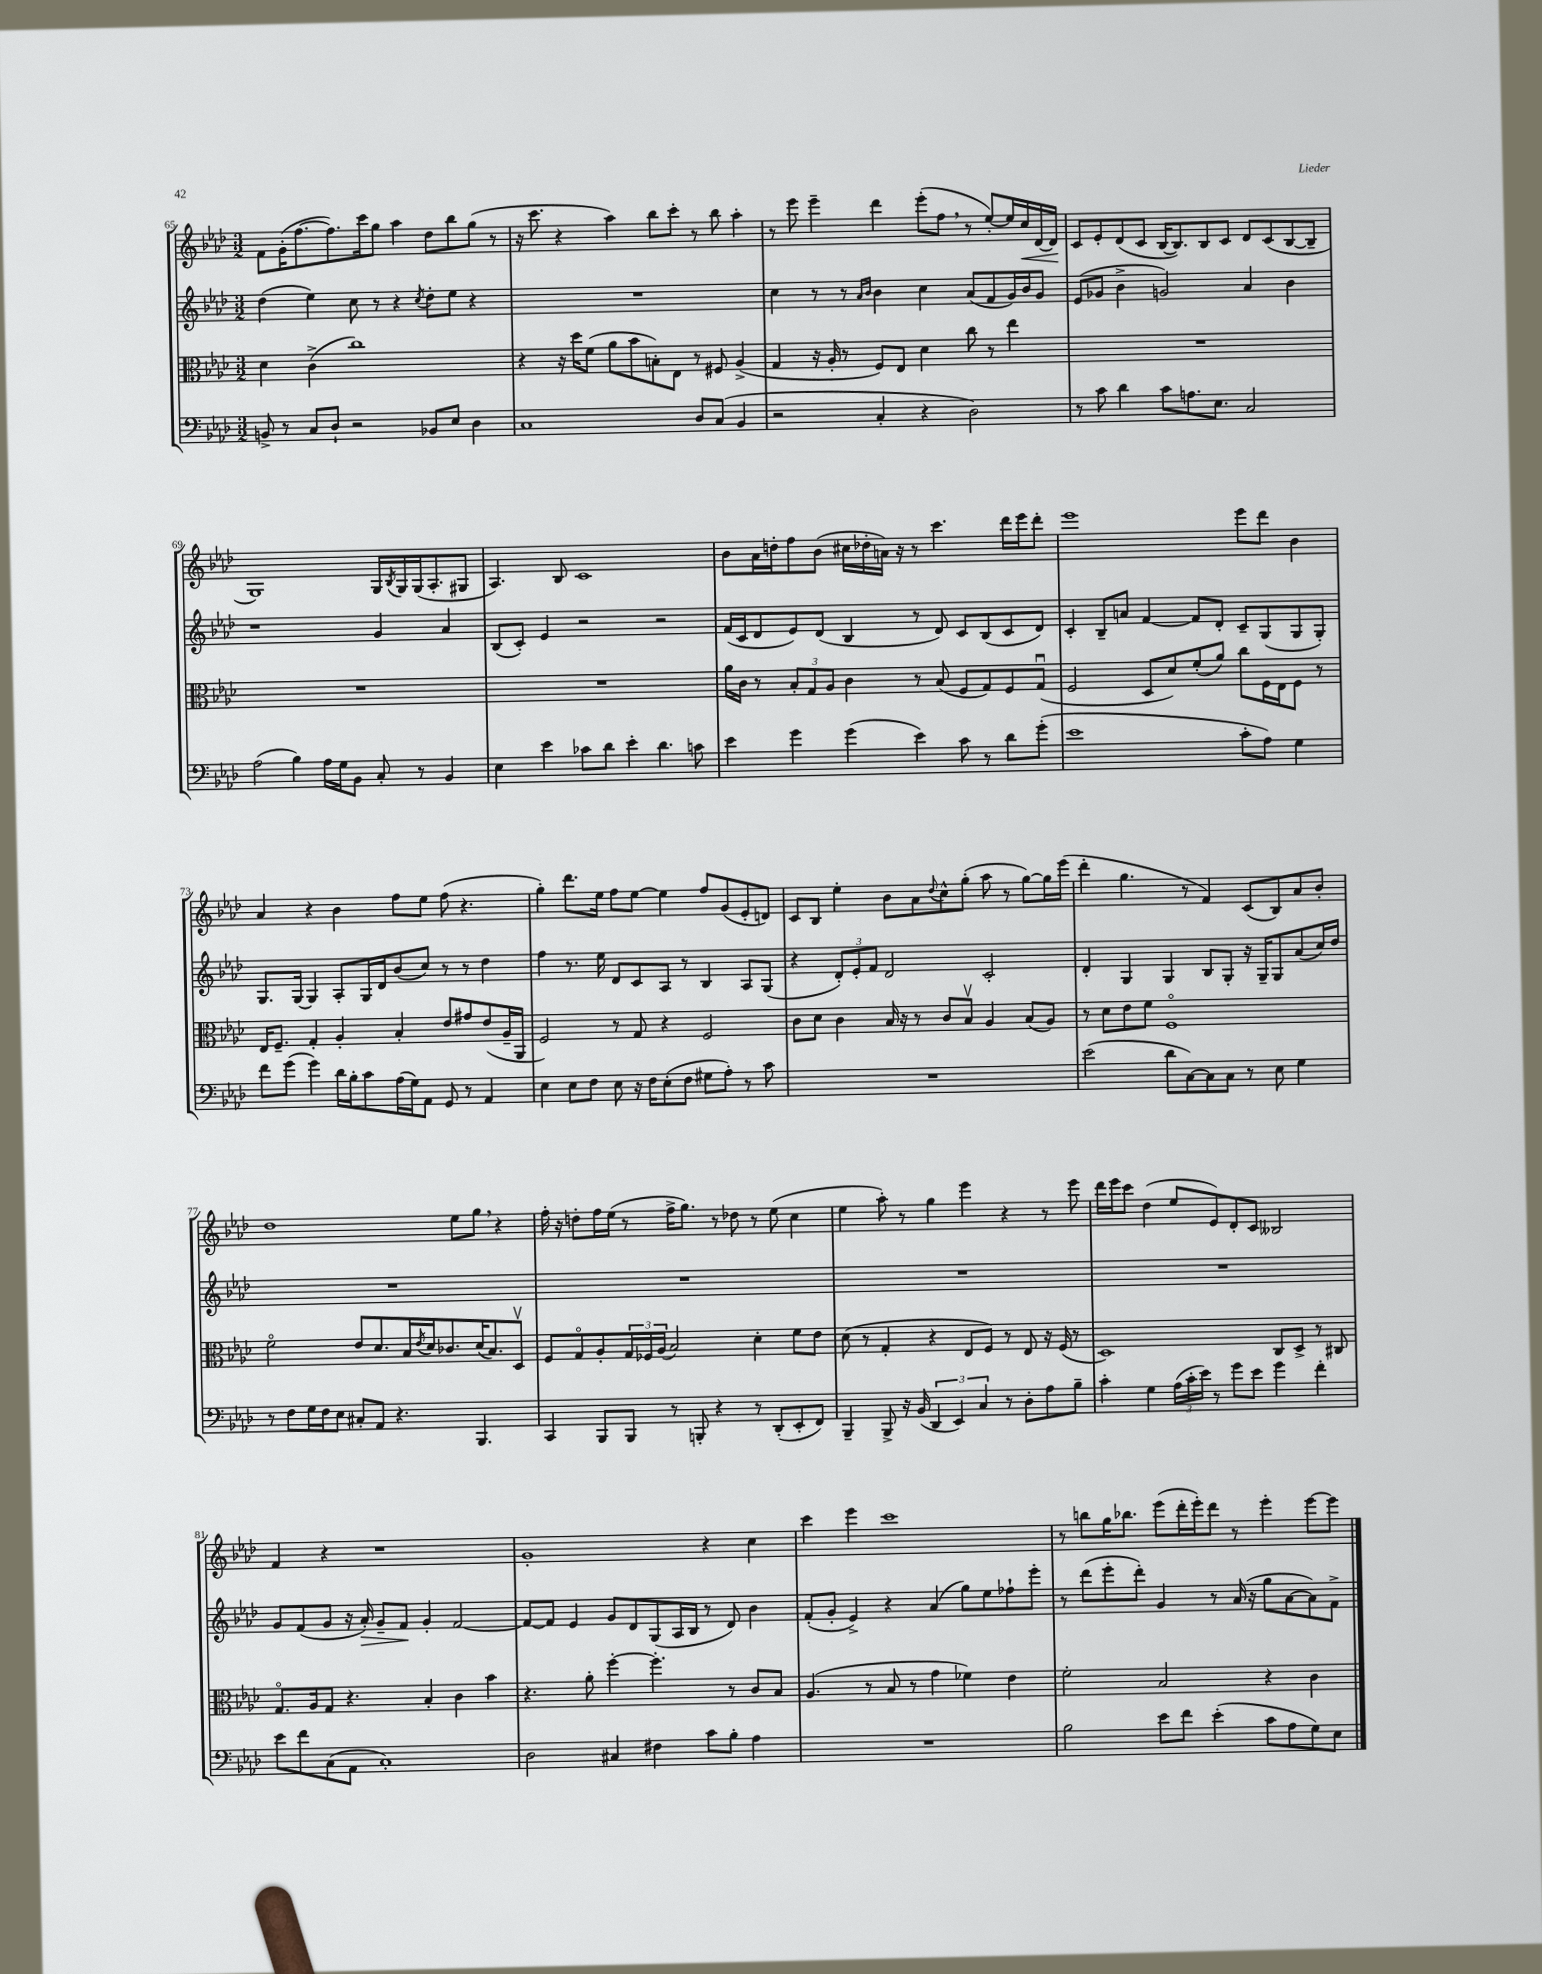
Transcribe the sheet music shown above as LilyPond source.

<<
\new StaffGroup <<
\new Staff = "s0" {
    \clef treble \key aes \major \numericTimeSignature \time 3/2
    f'8 g'16-.( f''8.~ f''8.) c'''16 g''8 aes''4 des''8 bes''8 g''8( r8 |
    r16 c'''8. r4 aes''4) bes''8 c'''8-. r8 bes''8 aes''4-. |
    r8 ees'''8 ees'''4-- des'''4 ees'''8-.( f''8 \breathe r8 ees''8~-.) ees''16 c''16\< des'16~ des'16\! |
    c'8 ees'8-. des'8( c'8 bes16~ bes8.) bes8 c'8 des'8 c'8( bes8~ bes8-- |
    g1) g16 \acciaccatura { bes8 } g16 g16( aes8.-. gis8 |
    aes4.) bes8 c'1 |
    bes'8 aes'16 d''16-. f''8 bes'8( cis''16 des''16-. a'16) r16 r8 c'''4. des'''16 ees'''16 des'''8-. |
    ees'''1 ees'''8 des'''8 bes'4 |
    aes'4 r4 bes'4 f''8 ees''8 f''8( r4. |
    g''4-.) des'''8. ees''16 f''8 ees''8~ ees''4 f''8 g'8( ees'8-. d'8) |
    c'8 bes8 ees''4-. bes'8 aes'8 \appoggiatura { des''8 } c''8-^ g''8-.( aes''8 r8 g''8~) g''16 ees'''16( |
    des'''4-. g''4. r8 f'4) c'8( bes8) aes'8 bes'8-. |
    des''1 ees''8 g''8 \breathe r4 |
    f''16-. r16 d''8-. f''16 ees''16( r8 f''16-> g''8.) r8 des''8 r8 ees''8( c''4 |
    ees''4 aes''8-.) r8 g''4 ees'''4 r4 r8 ees'''8 |
    des'''16 ees'''16 c'''8 des''4( ees''8 ees'8) des'8-. c'8 beses2 |
    f'4 r4 r1 |
    g'1-. r4 c''4 |
    c'''4 ees'''4 c'''1 |
    r8 b''8 g''16 bes''8. ees'''8( des'''16-. ees'''16-.) des'''8 r8 ees'''4-. ees'''8~ ees'''8 \bar "|." |
}
\new Staff = "s1" {
    \clef treble \key aes \major \numericTimeSignature \time 3/2
    des''4( ees''4) c''8 r8 r4 \acciaccatura { c''8 } des''8-. ees''8 r4 |
    R1. |
    c''4 r8 r8 \grace { aes'16 bes'16 } bes'4 c''4 aes'8( f'8 g'16) bes'16 g'8 |
    ees'8( ges'8 bes'4-> g'2) aes'4 bes'4 |
    r1 g'4 aes'4 |
    bes8( c'8-.) ees'4 r2 r2 |
    f'16( c'16 des'8 ees'8) des'8( bes4 r8 des'8) c'8 bes8( c'8 des'8) |
    c'4-. bes8-- a'8 f'4~ f'8 des'8-. c'8-- g8( g8 g8-.) |
    g8. g16~ g4 aes8-. g16 des'16 bes'8( c''8) r8 r8 des''4 |
    f''4 r8. ees''16 des'8 c'8 aes8 r8 bes4 aes8 g8( |
    r4 \tuplet 3/2 { des'8-.) ees'8-. f'8 } des'2 c'2-. |
    des'4-. g4 g4 bes8 g8-. r16 g16-- g8 aes'8( c''16) des''16 |
    R1. |
    R1. |
    R1. |
    R1. |
    g'8 f'8( g'8 r16 aes'16-.\>) g'8-- f'8\! g'4-. f'2~ |
    f'8~ f'8 ees'4 g'8 des'8 g8( aes16 bes16 r8 des'8) bes'4 |
    f'8-.( g'8-. ees'4->) r4 aes'4( g''8) ees''8 fes''8-! ees'''8-. |
    r8 des'''8( ees'''8-. des'''8-.) g'4 r8 aes'16( r16 g''8 aes'8~ aes'8) f'8-> \bar "|." |
}
\new Staff = "s2" {
    \clef alto \key aes \major \numericTimeSignature \time 3/2
    des'4 c'4->( c''1) |
    r4 r16 des''16 f'8( aes'8 bes'8 b8-.) ees8 r8 fis8 aes4->( |
    g4 r16 aes16-. r8 f8) ees8 des'4 c''8 r8 ees''4 |
    R1. |
    R1. |
    R1. |
    aes'16 c'16 r8 \tuplet 3/2 { bes8-. g8 aes8 } c'4 r8 bes8( f8 g8) f8 g8\downbow( |
    f2 des8 des'8) f'8-.( aes'8) c''8 f16 ees16 f8 r8 |
    ees16 f8.-- g4-. aes4-. bes4-. ees'8 gis'8 ees'8( aes16-- aes,16 |
    f2) r8 g8 r4 f2 |
    c'8 des'8 c'4 bes16 r16 r8 c'8 bes8\upbow aes4 bes8( aes8) |
    r8 des'8 ees'8 f'8 f1\flageolet |
    f'2\flageolet ees'8 des'8. bes16 \acciaccatura { ees'8 } des'16 ces'8. des'16( bes8.) des8\upbow |
    f8 g8\flageolet aes8-. \tuplet 3/2 { g16 fes16 aes16( } bes2) des'4-. f'8 ees'8 |
    des'8( r8 g4-. r4 ees8 f8) r8 ees8 r16 f16( r8 |
    des1) c8 des8-> r8 cis8 |
    g8.\flageolet aes16 g8 r4. bes4-. c'4 bes'4 |
    r4. aes'8-. f''4~-. f''4.-. r8 c'8 bes8 |
    aes4.( r8 bes8 r8 g'4 fes'4) ees'4 |
    f'2-. bes2 r4 c'4 \bar "|." |
}
\new Staff = "s3" {
    \clef bass \key aes \major \numericTimeSignature \time 3/2
    b,8-> r8 c8 des8-! r2 bes,8 ees8 des4 |
    c1 des8 c8( bes,4 |
    r2 c4-. r4 des2) |
    r8 c'8 des'4 c'8 a8. ees8. c2 |
    aes2( bes4) aes16 g16 bes,8 c8-. r8 bes,4 |
    ees4 ees'4 ces'8 des'8 ees'4-. des'4. c'8 |
    ees'4 g'4 g'4( ees'4) c'8 r8 des'8 g'8-.( |
    ees'1 c'8-. aes8) g4 |
    f'8 g'8( g'4) des'16 bes16-. c'8 aes16( g16) aes,8 g,8 r8 aes,4 |
    ees4 ees8 f8 ees8 r16 f16 ees8-.( f8 gis8 aes8-.) r8 c'8 |
    R1. |
    ees'2( des'8 c8~) c8 c8 r8 ees8 g4 |
    r8 f8 g16 f16 ees8 cis8-. aes,8 r4. bes,,4. |
    c,4 bes,,8 bes,,8 r8 b,,8-. r4 r8 des,8-.( ees,8-. f,8) |
    bes,,4-- bes,,8-> r16 bes,16( \tuplet 3/2 { des,4 ees,4) c4 } r8 des8-. aes8 bes8-- |
    c'4-. g4 \tuplet 3/2 { aes16( c'16-. ees'16) } r8 g'8 ees'8 g'4 f'4-. |
    ees'8 f'8 c8( aes,8 c1-.) |
    des2 cis4 fis4 c'8 bes8-. aes4 |
    R1. |
    bes2 ees'8 f'8 ees'4-.( c'8 aes8 g8) ees8 \bar "|." |
}
>>
>>
\layout { \context { \Score currentBarNumber = #65 } }
